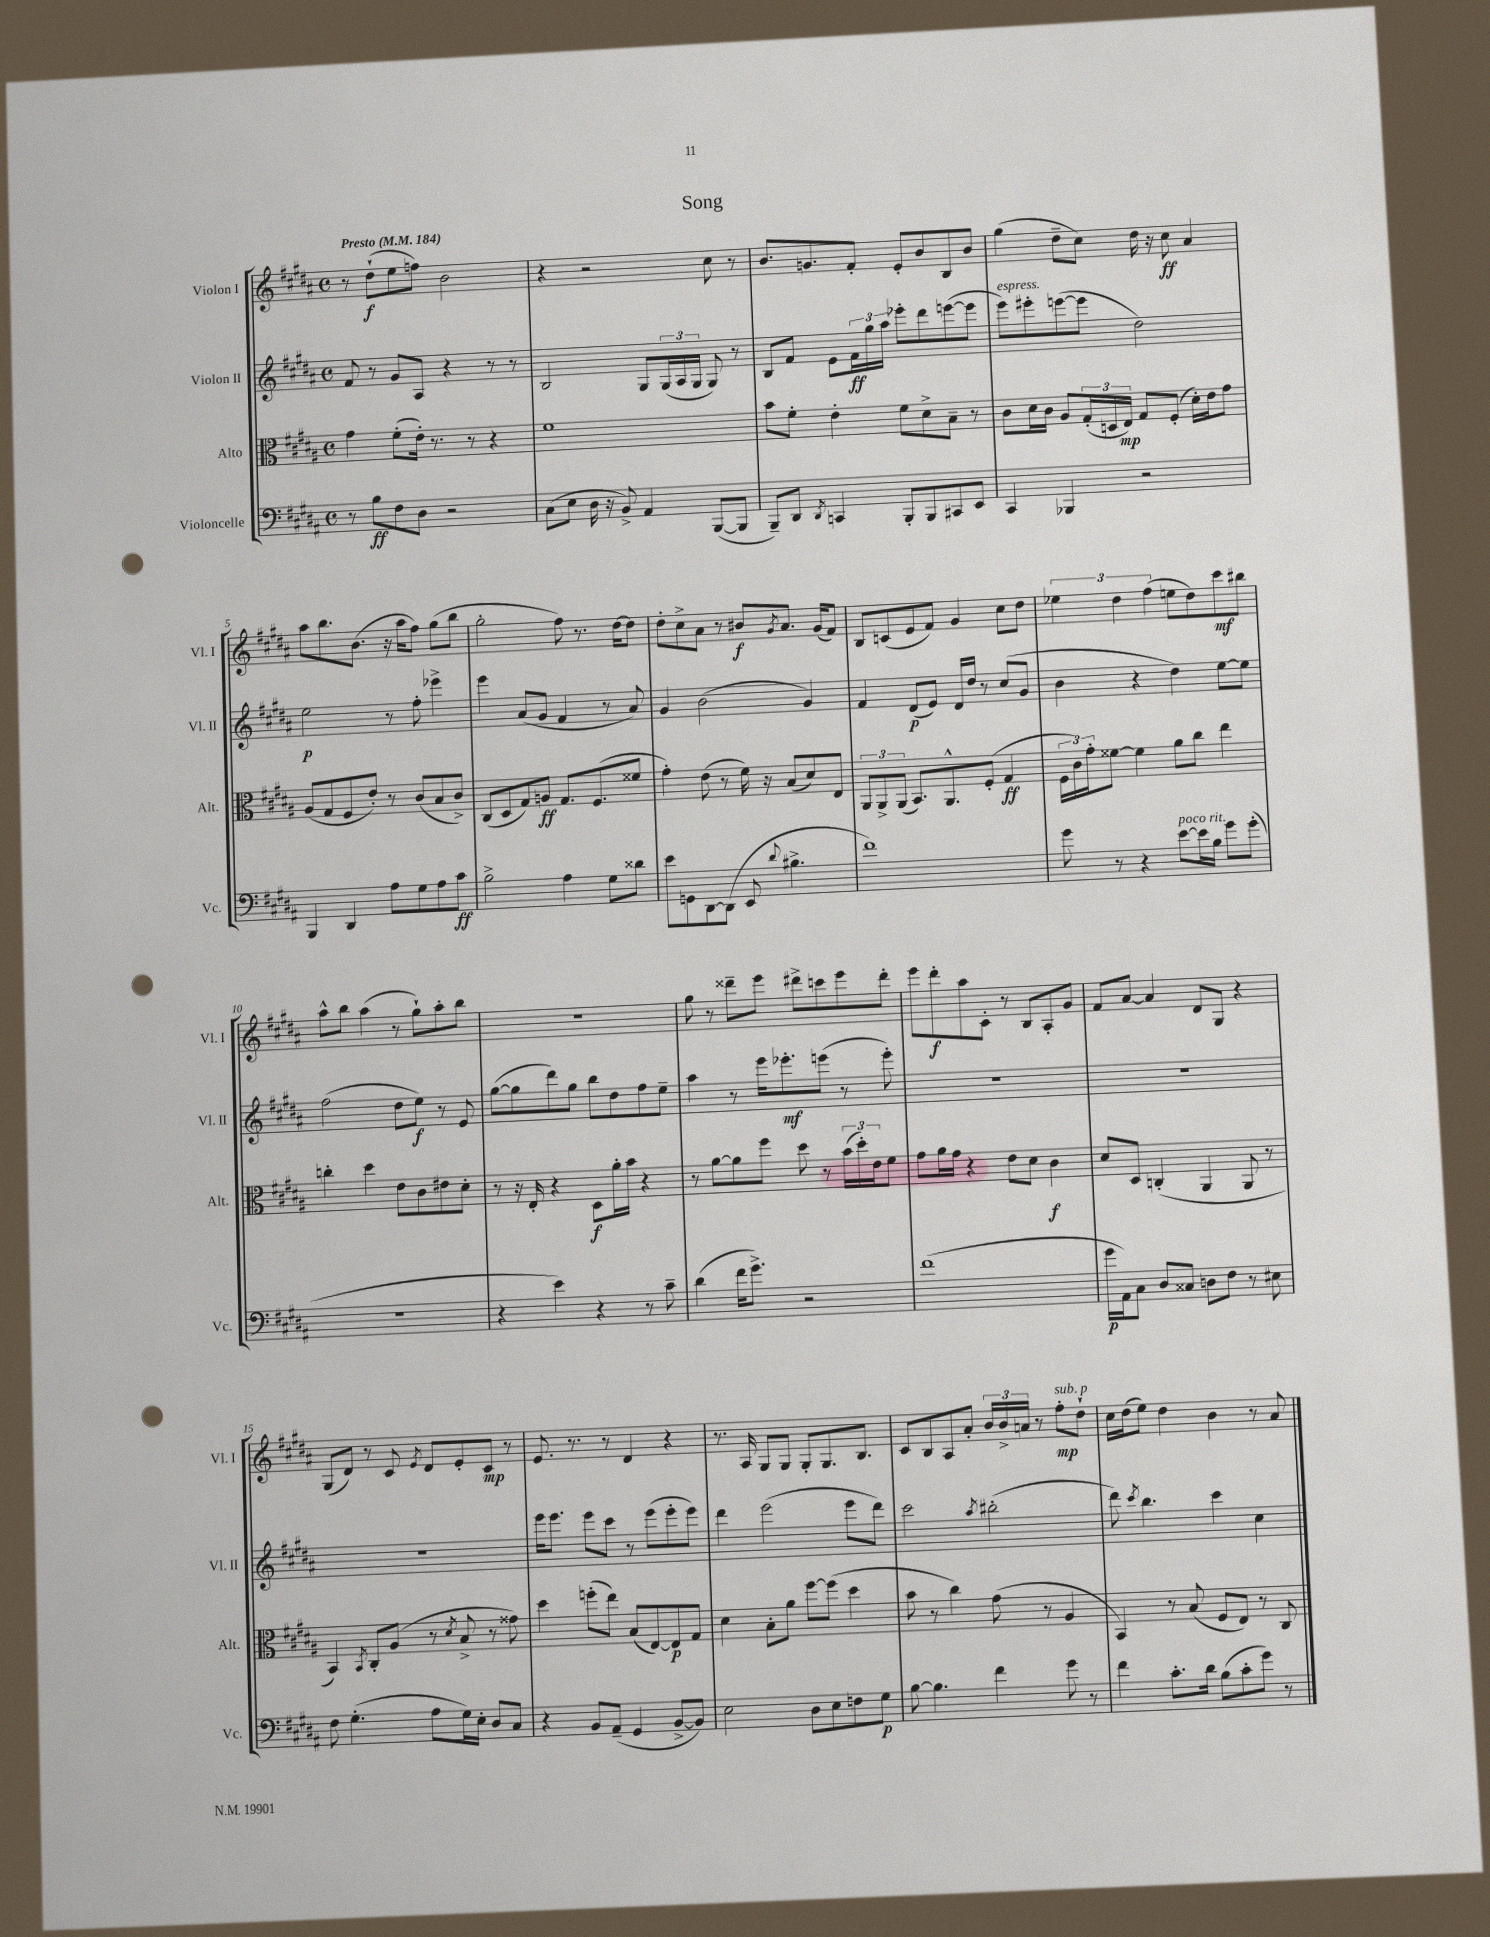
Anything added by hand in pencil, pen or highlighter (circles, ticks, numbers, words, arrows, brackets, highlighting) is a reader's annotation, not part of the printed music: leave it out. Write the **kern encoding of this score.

**kern	**dynam	**kern	**dynam	**kern	**dynam	**kern	**dynam
*part4	*part4	*part3	*part3	*part2	*part2	*part1	*part1
*staff4	*staff4	*staff3	*staff3	*staff2	*staff2	*staff1	*staff1
*I"Violoncelle	*	*I"Alto	*	*I"Violon II	*	*I"Violon I	*
*I'Vc.	*	*I'Alt.	*	*I'Vl. II	*	*I'Vl. I	*
*clefF4	*	*clefC3	*	*clefG2	*	*clefG2	*
*k[f#c#g#d#a#]	*	*k[f#c#g#d#a#]	*	*k[f#c#g#d#a#]	*	*k[f#c#g#d#a#]	*
*M4/4	*	*M4/4	*	*M4/4	*	*M4/4	*
*met(c)	*	*met(c)	*	*met(c)	*	*met(c)	*
*MM184	*	*MM184	*	*MM184	*	*MM184	*
=1	=1	=1	=1	=1	=1	=1	=1
!	!	!	!	!	!	!LO:TX:a:B:t=Presto	!
8r	.	4g#\	.	8f#/	.	8r	.
8B\L	ff	.	.	8r	.	(8dd#`\L	f
8F#\	.	(8f#'\L	.	8g#/L	.	8ee\	.
8D#\J	.	16e'\Jk)	.	8A#/J	.	8ffn\J)	.
.	.	8.r	.	.	.	.	.
2r	.	.	.	4r	.	2b\	.
.	.	8r	.	.	.	.	.
.	.	4r	.	8r	.	.	.
.	.	.	.	8r	.	.	.
=2	=2	=2	=2	=2	=2	=2	=2
(8C#\L	.	1f#	.	2B/	.	4r	.
8E\J	.	.	.	.	.	.	.
16D#\	.	.	.	.	.	2r	.
16r	.	.	.	.	.	.	.
8BB^/)	.	.	.	.	.	.	.
4AA#/	.	.	.	8G#/L	.	.	.
.	.	.	.	(24G#/L	.	.	.
.	.	.	.	24A#/	.	.	.
.	.	.	.	24G#/JJ	.	.	.
([8BBB/L	.	.	.	8G#/)	.	8cc#\	.
8BBB/J]	.	.	.	8r	.	8r	.
=3	=3	=3	=3	=3	=3	=3	=3
8BBB~/L)	.	8b\L	.	8B/L	.	8.b/L	.
8DD#/J	.	8f#'\J	.	8f#/J	.	.	.
.	.	.	.	.	.	8.gn/	.
8qDD#/	.	.	.	.	.	.	.
4CCn/	.	4e'\	.	8e\L	.	.	.
.	.	.	.	24f#\L	ff	8f#'/J	.
.	.	.	.	24gg#\	.	.	.
.	.	.	.	24aa#\JJ	.	.	.
8BBB'/L	.	8f#\L	.	8eee-X'\L	.	8e'/L	.
8BBB/	.	8d#^\	.	8ddd#\	.	8b/	.
8CC#X/	.	8B~\J	.	([8eeen\	.	8B/	.
8EE/J	.	8r	.	8eee\J]	.	8b/J	.
=4	=4	=4	=4	=4	=4	=4	=4
!	!	!	!	!LO:TX:a:i:t=espress.	!	!	!
4CC#/	.	8c#\L	.	8eee\L)	.	(4gg#\	.
.	.	16d#\L	.	8eee#X'\	.	.	.
.	.	16c#\JJ	.	.	.	.	.
4BBB-X/	.	8A#/L	.	([8eeen\	.	8dd#~\L	.
.	.	(24G#'/L	.	8eee\J]	.	8cc#\J)	.
.	.	24Dn/	.	.	.	.	.
.	.	24E/JJ)	mp	.	.	.	.
2r	.	8G#/L	.	2dd#\)	.	16dd#\	.
.	.	.	.	.	.	16r	.
.	.	(8F#'/J	.	.	.	8cc#\	ff
.	.	16d#'\LL)	.	.	.	4a#/	.
.	.	16e\J	.	.	.	.	.
.	.	8g#\J	.	.	.	.	.
!!LO:LB:g=z
=5	=5	=5	=5	=5	=5	=5	=5
4BBB/	.	(8A#/L	.	2ee\	p	8aa#\L	.
.	.	8G#/	.	.	.	8.bb\	.
4DD#/	.	8F#/	.	.	.	.	.
.	.	.	.	.	.	(8.b\J	.
.	.	8e'/J)	.	.	.	.	.
8A#\L	.	8r	.	8r	.	16r	.
.	.	.	.	.	.	16aa#\KL	.
8G#\	.	(8c#/L	.	8ff#'\	.	8ff#\J)	.
8A#\	.	8B/	.	4eee-X^\	.	(8gg#\L	.
8c#\J	ff	8c#^/J)	.	.	.	8bb\J	.
=6	=6	=6	=6	=6	=6	=6	=6
2B^\	.	(8C#/L	.	4eee\	.	2gg#'\	.
.	.	8D#/	.	.	.	.	.
.	.	8G#/)	.	(8a#/L	.	.	.
.	.	8An/J	ff	8g#/J	.	.	.
4A#\	.	8.G#/L	.	4f#/	.	8ff#\)	.
.	.	.	.	.	.	8.r	.
.	.	(8.F#/	.	.	.	.	.
8G#\L	.	.	.	8r	.	.	.
.	.	.	.	.	.	[16dd#\KL	.
8d##X\J	.	8f##X/J	.	8a#/)	.	8dd#\J]	.
=7	=7	=7	=7	=7	=7	=7	=7
8e\L	.	4g#'\)	.	4g#/	.	8dd#'\L	.
8GGn\	.	.	.	.	.	8cc#^\	.
[8DD#\	.	(8e\	.	(2b\	.	8a#\J	.
(8DD#\J]	.	8r	.	.	.	8r	.
8EE/	.	16f#\)	.	.	.	8b#X/L	f
.	.	16r	.	.	.	.	.
8qqd#/	.	.	.	.	.	8qg#/	.
4.B#X^\	.	(8B/L	.	.	.	8.a#/J	.
.	.	8d#/)	.	4g#/)	.	.	.
.	.	.	.	.	.	(16g#/KL	.
.	.	8E/J	.	.	.	8f#/J)	.
=8	=8	=8	=8	=8	=8	=8	=8
1f#)	.	12AA#/L	.	4f#/	.	8B/L	.
.	.	12AA#^/	.	.	.	.	.
.	.	.	.	.	.	(8cn/	.
.	.	(12AA#/J	.	.	.	.	.
.	.	8.BB/L)	.	(8d#/L	p	8e/	.
.	.	.	.	8e/J)	.	8f#/J)	.
.	.	8.AA#^^/	.	.	.	.	.
.	.	.	.	16d#/LL	.	4g#/	.
.	.	.	.	16dd#/JJ	.	.	.
.	.	(8F#'/J	.	8r	.	.	.
.	.	4G#/	ff	(8cc#/L	.	8cc#\L	.
.	.	.	.	8g#/J	.	8dd#\J	.
=9	=9	=9	=9	=9	=9	=9	=9
8g#\	.	24F#\LL	.	4b\	.	6ee-X\	.
.	.	24c#\)	.	.	.	.	.
.	.	24g#'\J	.	.	.	.	.
8r	.	[8f##X\J	.	.	.	.	.
.	.	.	.	.	.	6dd#\	.
4r	.	4f##\]	.	4r	.	.	.
.	.	.	.	.	.	(6ff#\	.
!LO:TX:a:i:t=poco rit.	!	!	!	!	!	!	!
[8e\L	.	8a#\L	.	4dd#\)	.	8een\L	.
16e\L]	.	8cc#\J	.	.	.	8dd#\)	.
16B\JJ	.	.	.	.	.	.	.
8g#\L	.	4ee\	.	[8ee\L	.	8ccc#\	mf
(8g#'\J	.	.	.	8ee\J]	.	8bb#X\J	.
!!LO:LB:g=z
=10	=10	=10	=10	=10	=10	=10	=10
1r	.	4ccn'\	.	(2ff#\	.	8aa#^^\L	.
.	.	.	.	.	.	8bb\J	.
.	.	4dd#\	.	.	.	(4aa#\	.
.	.	8e\L	.	8dd#\L	.	8r	.
.	.	8c#\	.	8ee\J)	f	8gg#`\L)	.
.	.	8e#X\	.	8r	.	8aa#'\	.
.	.	8d#'\J	.	8e/	.	8bb\J	.
=11	=11	=11	=11	=11	=11	=11	=11
4r	.	8r	.	([8gg#\L	.	1r	.
.	.	16r	.	8gg#\]	.	.	.
.	.	16E'/	.	.	.	.	.
4e\)	.	4r	.	8ddd#\)	.	.	.
.	.	.	.	8gg#\J	.	.	.
4r	.	8D#\L	f	8bb\L	.	.	.
.	.	16a#'\L	.	8dd#\	.	.	.
.	.	16b\JJ	.	.	.	.	.
8r	.	4r	.	8ff#\	.	.	.
8c#~\	.	.	.	8ee~\J	.	.	.
=12	=12	=12	=12	=12	=12	=12	=12
(4d#\	.	8r	.	4aa#\	.	8gg#\	.
.	.	[8a#\L	.	.	.	8r	.
16f#\KL	.	8a#\]	.	8r	.	8ddd##X~\L	.
8.g#^\J)	.	.	.	.	.	.	.
.	.	8ff#\J	.	16eee\KL	.	8eee\J	.
.	.	.	.	8.eee-X'\	mf	.	.
2r	.	8dd#\	.	.	.	8ddd#X^\L	.
.	.	8r	.	(8eeen\J	.	8cccn\	.
.	.	(24b\LL	.	8r	.	8eee\	.
.	.	24dd#'\)	.	.	.	.	.
.	.	24e\J	.	.	.	.	.
.	.	8f#\J	.	8eee'\)	.	8ddd#'\J	.
=13	=13	=13	=13	=13	=13	=13	=13
(1f#	.	8g#\L	.	1r	.	8eee\L	.
.	.	16a#\L	.	.	.	8ddd#'\	f
.	.	16g#\JJ	.	.	.	.	.
.	.	4r	.	.	.	8aa#\	.
.	.	.	.	.	.	8c#'\J	.
.	.	8e\L	.	.	.	8r	.
.	.	8d#\J	.	.	.	8B/L	.
.	.	4c#\	f	.	.	8A#'/	.
.	.	.	.	.	.	8g#/J	.
=14	=14	=14	=14	=14	=14	=14	=14
16g#\LL	p	8d#/L	.	1r	.	8f#/L	.
16AA#\J)	.	.	.	.	.	.	.
8C#\J	.	8D#/J	.	.	.	[8a#/J	.
8D#/L	.	(4Cn'/	.	.	.	4a#/]	.
8C##X/J	.	.	.	.	.	.	.
8Dn\L	.	4AA#/	.	.	.	8d#/L	.
8F#\J	.	.	.	.	.	8G#/J	.
8r	.	8AA#/	.	.	.	4r	.
8E#X\	.	8r	.	.	.	.	.
!!LO:LB:g=z
=15	=15	=15	=15	=15	=15	=15	=15
8F#\	.	4BB/)	.	1r	.	(8G#/L	.
(4.G#'\	.	.	.	.	.	8d#/J)	.
.	.	8qBB/	.	.	.	.	.
.	.	8C#'/L	.	.	.	8r	.
.	.	(8A#/J	.	.	.	8c#/	.
.	.	.	.	.	.	8qe/	.
8A#\L	.	8r	.	.	.	8d#/L	.
.	.	8qd#/	.	.	.	.	.
16G#\L)	.	8B^/	.	.	.	8e'/	.
16E'\JJ	.	.	.	.	.	.	.
8D#/L	.	8r	.	.	.	8c#/J	mp
8C#/J	.	8g##X\)	.	.	.	8r	.
=16	=16	=16	=16	=16	=16	=16	=16
4r	.	4dd#\	.	16eee\KL	.	8.e/	.
.	.	.	.	8.eee\J	.	.	.
.	.	.	.	.	.	8.r	.
8BB/L	.	(8ffn'\L	.	8eee\L	.	.	.
(8AA#~/J	.	8ee\J)	.	8ccc#\J	.	8r	.
4GG#/	.	(8B/L	.	8r	.	4d#/	.
.	.	[8E/)	.	(8eee\L	.	.	.
[8BB^/L	.	8E/]	p	8eee'\	.	4r	.
8BB/J])	.	8G#/J	.	8eee\J)	.	.	.
=17	=17	=17	=17	=17	=17	=17	=17
2E\	.	4d#\	.	4ddd#\	.	8.r	.
.	.	.	.	.	.	16A#/	.
.	.	8B'\L	.	(2eee\	.	8G#/L	.
.	.	8a#\J	.	.	.	8G#/J	.
8D#\L	.	[8ff#\L	.	.	.	8G#'/L	.
8E\	.	(8ff#\J]	.	.	.	8.G#/	.
8Fn\	.	4dd#\	.	8eee\L	.	.	.
.	.	.	.	.	.	8.B/J	.
8G#\J	p	.	.	8ddd#\J)	.	.	.
=18	=18	=18	=18	=18	=18	=18	=18
[8B\	.	8b\	.	2ccc#\	.	8c#/L	.
4.B\]	.	8r	.	.	.	8B/	.
.	.	4cc#\)	.	.	.	8A#/	.
.	.	.	.	.	.	8a#'/J	.
.	.	.	.	8qaa#/	.	.	.
4f#\	.	(8g#\	.	(2bb#X'\	.	24b/LL	.
.	.	.	.	.	.	24b^/	.
.	.	.	.	.	.	24an/JJ	.
.	.	8r	.	.	.	8r	.
!	!	!	!	!	!	!LO:TX:a:i:t=sub. p	!
8g#\	.	4A#/	.	.	.	8ff#'\L	mp
8r	.	.	.	.	.	8dd#`\J	.
=19	=19	=19	=19	=19	=19	=19	=19
4f#\	.	4BB/)	.	8ddd#\)	.	16cc#\LL	.
.	.	.	.	.	.	(16dd#\J	.
.	.	.	.	8qccc#/	.	.	.
.	.	.	.	4.bb\	.	8ee\J)	.
8.c#'\L	.	8r	.	.	.	4dd#\	.
.	.	(8B/	.	.	.	.	.
16d#\Jk	.	.	.	.	.	.	.
(8B\L	.	8F#/L	.	4ccc#\	.	4b\	.
8c#'\	.	8E/J)	.	.	.	.	.
8g#\J)	.	8r	.	4cc#\	.	8r	.
8r	.	8C#/	.	.	.	8a#/	.
==	==	==	==	==	==	==	==
*-	*-	*-	*-	*-	*-	*-	*-
